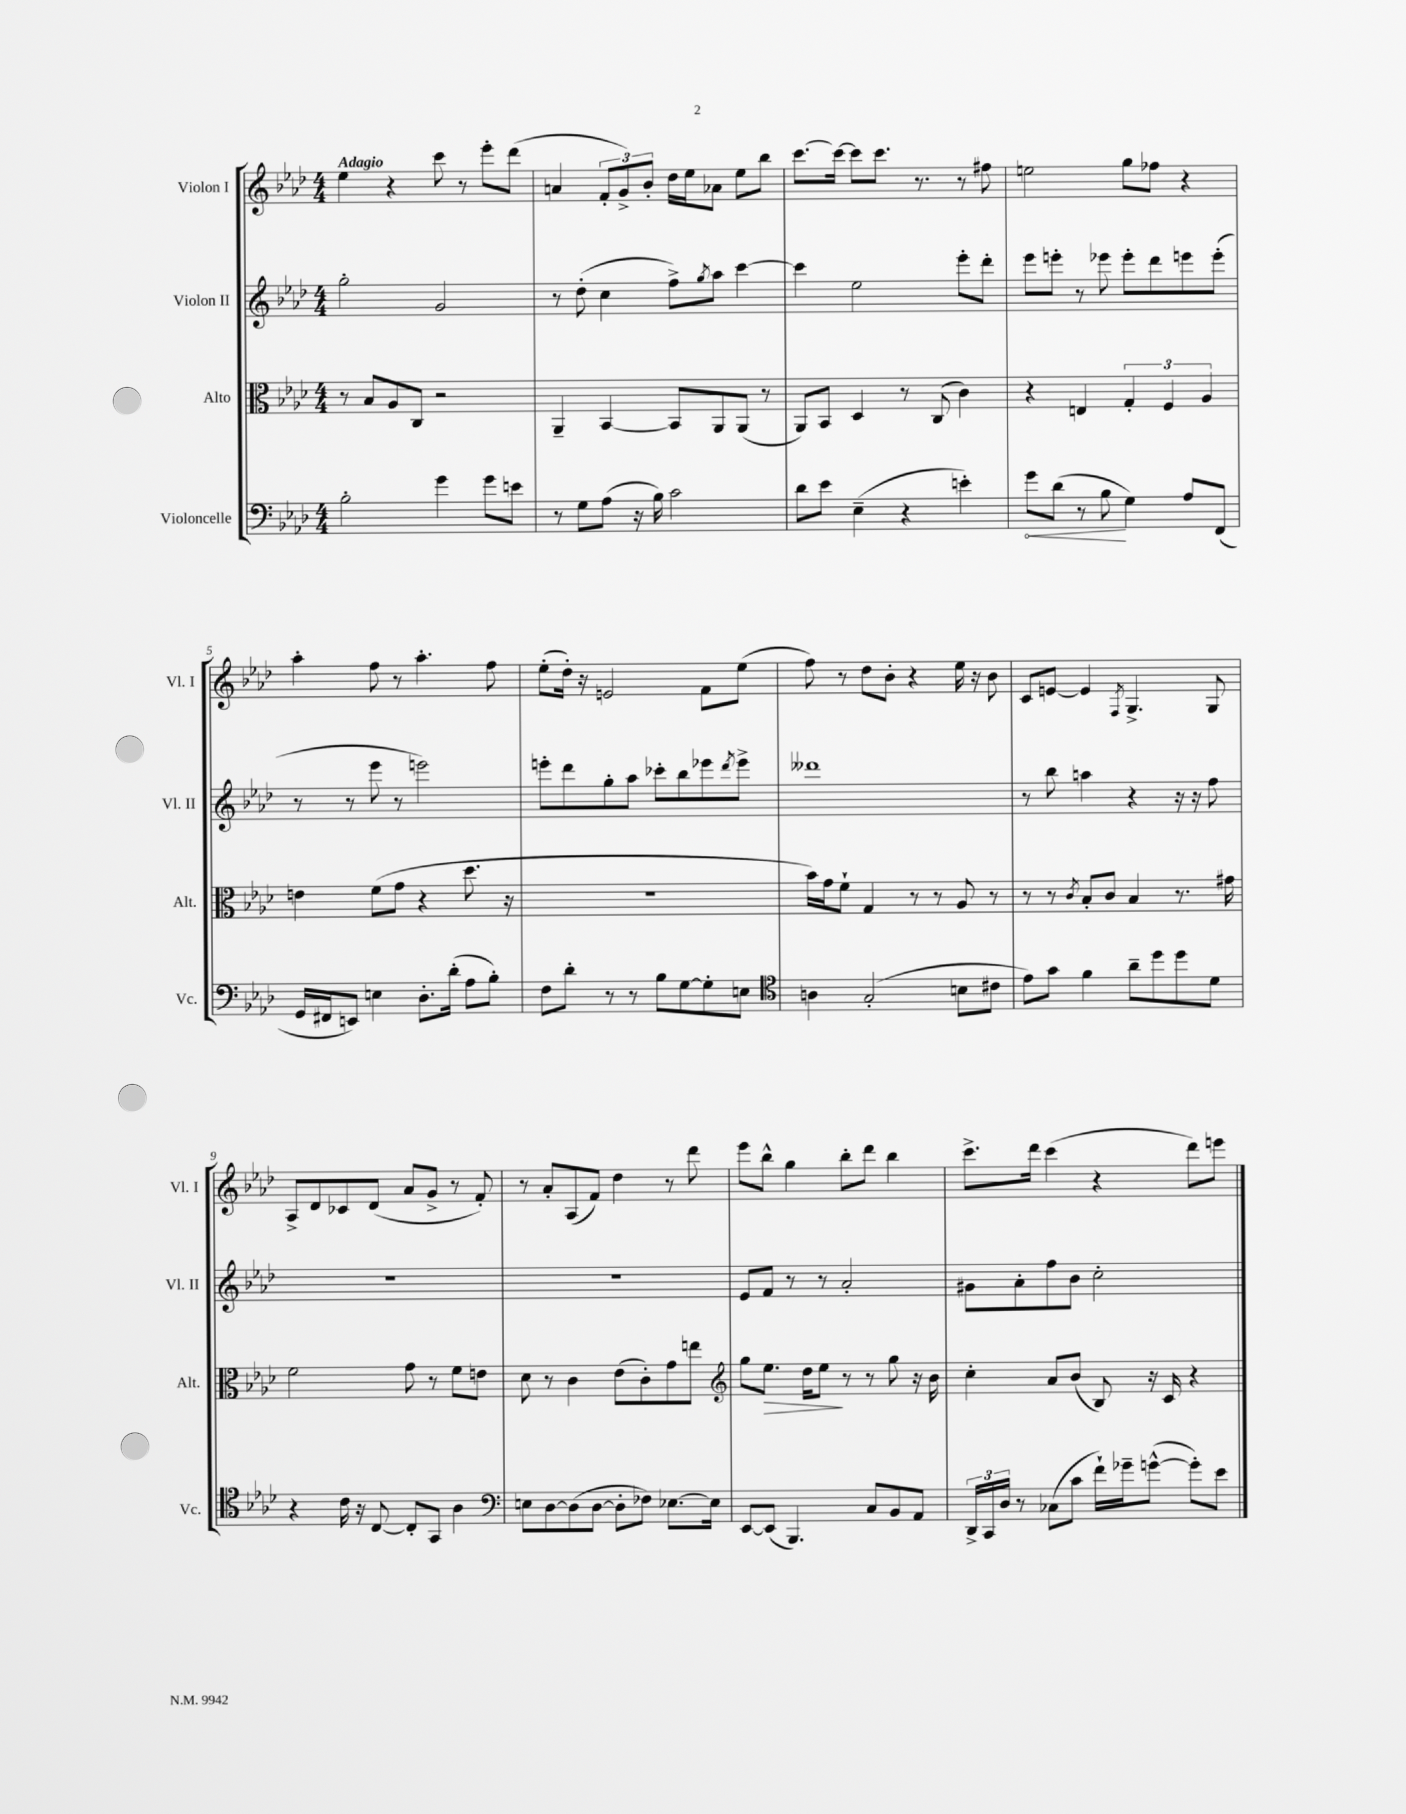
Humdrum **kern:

**kern	**kern	**kern	**kern
*staff4	*staff3	*staff2	*staff1
*clefF4	*clefC3	*clefG2	*clefG2
*k[b-e-a-d-]	*k[b-e-a-d-]	*k[b-e-a-d-]	*k[b-e-a-d-]
*M4/4	*M4/4	*M4/4	*M4/4
2B-'	8r	2gg'	4ee-
.	8B-	.	.
.	8A-	.	4r
.	8C	.	.
4g	2r	2g	8ccc
.	.	.	8r
8g	.	.	8eee-'
8e	.	.	(8ddd-
=	=	=	=
8r	4AA-~	8r	4a
8G	.	(8dd-'	.
(8A-	[4BB-	4cc	12f'
.	.	.	12g^)
16r	.	.	.
.	.	.	12b-'
16B-)	.	.	.
2c	8BB-]	8ff^)	16dd-
.	.	.	16ee-
.	.	8qgg	.
.	8AA-	8aa-	8a-
.	(8AA-	[4ccc	8ee-
.	8r	.	8bb-
=	=	=	=
8d-	8AA-)	4ccc]	[8.ccc
8e-	8BB-	.	.
.	.	.	16ccc_
(4E-~	4D-	2ee-	8ccc]
.	.	.	8.ccc
4r	8r	.	.
.	.	.	8.r
.	(8C	.	.
4e')	4c)	8eee-'	8r
.	.	8ddd-'	8ff#
=	=	=	=
8g	4r	8eee-	2ee
(8d-	.	8eee'	.
8r	4E	8r	.
8B-	.	8eee-	.
4G)	6G'	8eee-'	8gg
.	.	8ddd-	8ff-
.	6F	.	.
8A-	.	8eee	4r
.	6A-	.	.
(8FF	.	(8eee'	.
=	=	=	=
16GG	4e	8r	4aa-'
16FF#	.	.	.
8EE)	.	8r	.
4E	(8f	8eee-	8ff
.	8g	8r	8r
8.D-'	4r	2eee)	4.aa-'
(16d-'	.	.	.
8A-	8.dd-	.	.
8B-')	.	.	8ff
.	16r	.	.
=	=	=	=
8F	1r	8eee'	(8ee-'
8d-'	.	8ddd-	16dd-')
.	.	.	16r
8r	.	8gg'	2e
8r	.	8aa-	.
8B-	.	8ccc-'	.
[8G	.	8bb-	.
8G']	.	8eee-	8f
.	.	8qddd-	.
8E	.	8eee-^	(8ee-
=	=	=	=
*clefC4	*	*	*
4A	16b-)	1ddd--	8ff)
.	16g	.	.
.	8f`	.	8r
(2G'	4G	.	8dd-
.	.	.	8b-'
.	8r	.	4r
.	8r	.	.
8B	8A-	.	16ee-
.	.	.	16r
8c#	8r	.	8b-
=	=	=	=
8e-)	8r	8r	8c
8g	8r	8bb-	[8e
.	8qc	.	.
4f	8B-'	4aa	4e]
.	8c	.	.
.	.	.	8qF
8a-~	4B-	4r	4.G^
8dd-	.	.	.
8dd-	8.r	16r	.
.	.	16r	.
8d-	.	8ff	8G
.	16g#	.	.
=	=	=	=
4r	2f	1r	8A-^
.	.	.	8d-
16c	.	.	8c-
16r	.	.	.
[8C	.	.	(8d-
8C']	8g	.	8a-
8GG	8r	.	8g^
4A-	8f	.	8r
.	8e	.	8f')
=	=	=	=
*clefF4	*	*	*
8E	8d-	1r	8r
[8D-	8r	.	8a-'
(8D-]	4c	.	(8A-
[8D-	.	.	8f)
8D-']	(8e-	.	4dd-
8F-)	8c')	.	.
[8.E-	8g	.	8r
.	8ee	.	8ddd-
16E-]	.	.	.
=	=	=	=
*	*clefG2	*	*
[8EE-	8gg	8e-	8eee-
(8EE-]	8.ee-	8f	8bb-^^
4.BBB-)	.	8r	4gg
.	16dd-	.	.
.	8ee-	8r	.
.	8r	2a-'	8bb-'
8C	8r	.	8ddd-
8BB-	8gg	.	4bb-
8AA-	16r	.	.
.	16b-	.	.
=	=	=	=
24DD-^	4cc'	8g#	8.ccc^
24CC	.	.	.
24D-	.	.	.
8r	.	8a-'	.
.	.	.	16ddd-
(8C-	8a-	8ff	(4ccc
8c	(8b-	8b-	.
16f`)	8B-)	2cc'	4r
16g-~	.	.	.
([8g^^	16r	.	.
.	16c	.	.
8g'])	4r	.	8ddd-)
8e-	.	.	8eee
==	==	==	==
*-	*-	*-	*-
